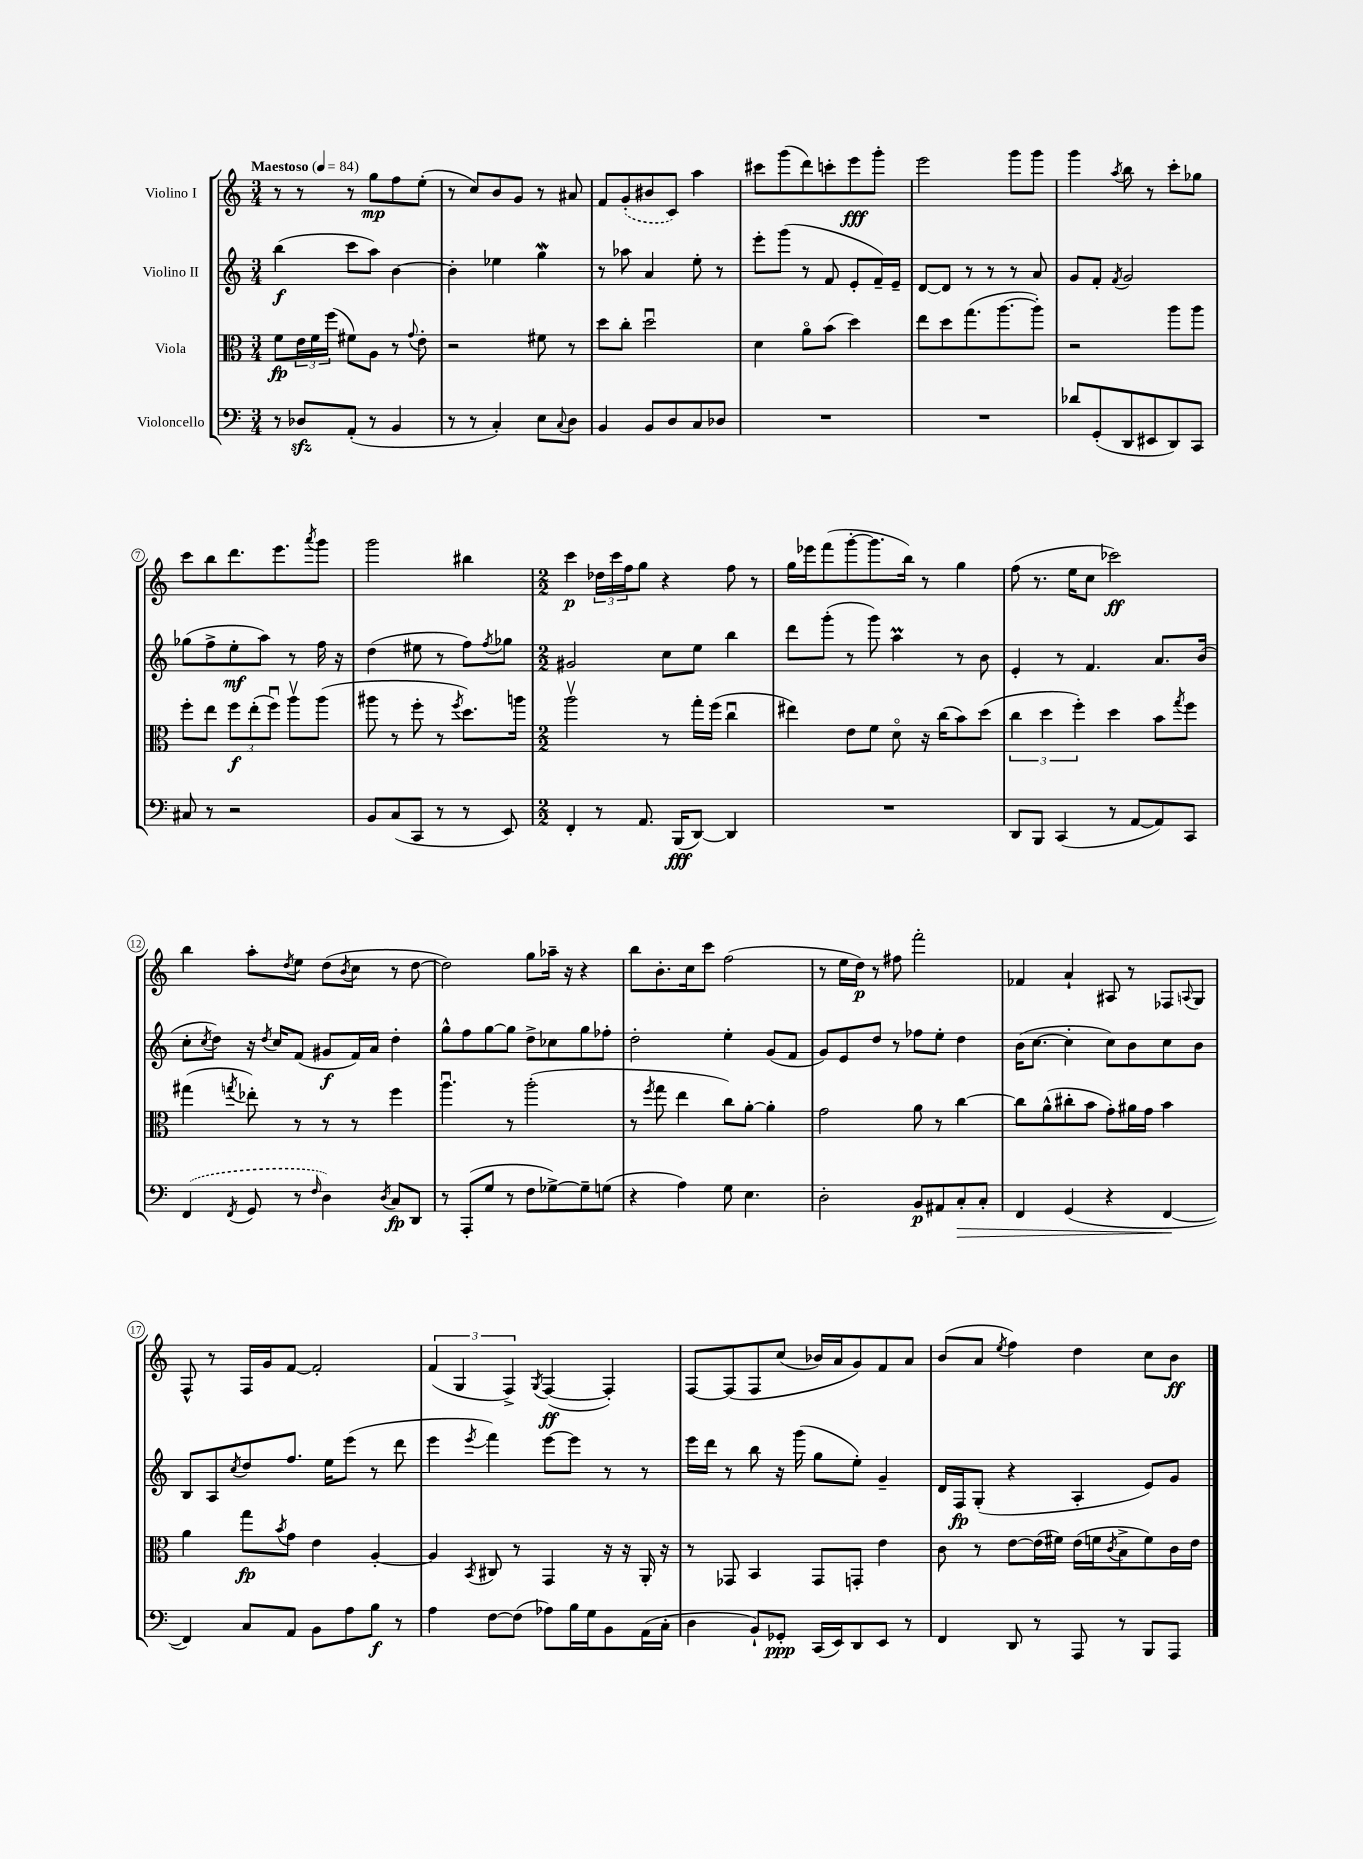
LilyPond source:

<<
\new StaffGroup <<
\new Staff = "s0" \with { instrumentName = "Violino I" } {
    \clef treble \key c \major \numericTimeSignature \time 3/4 \tempo "Maestoso" 4 = 84
    r8 r8 r8 g''8\mp f''8 e''8-.( |
    r8 c''8) b'8 g'8 r8 ais'8 |
    f'8 \once \slurDashed g'8-.( bis'8 c'8) a''4 |
    cis'''8 g'''8( d'''8) c'''8-. e'''8\fff g'''8-. |
    e'''2 g'''8 g'''8 |
    g'''4 \acciaccatura { a''8 } b''8 r8 c'''8-. ges''8 |
    c'''8 b''8 d'''8. e'''8. \acciaccatura { a'''8 } g'''8 |
    g'''2 bis''4 |
    \numericTimeSignature \time 2/2 c'''4\p \tuplet 3/2 { des''16 c'''16 f''16 } g''8 r4 f''8 r8 |
    g''16 ees'''16 f'''8( g'''8~-. g'''8. b''16) r8 g''4 |
    f''8( r8. e''16 c''8 ces'''2\ff) |
    b''4 a''8-. \acciaccatura { d''8 } e''8 d''8( \acciaccatura { b'8 } c''8 r8 d''8~ |
    d''2) g''8 aes''16-- r16 r4 |
    b''8 b'8.-. c''16 c'''8 f''2( |
    r8 e''16 d''16\p) r8 fis''8 f'''2-. |
    fes'4 a'4-! ais8 r8 fes8 \appoggiatura { a8 } g8 |
    f8-^ r8 f16 g'16 f'8~ f'2-. |
    \tuplet 3/2 { f'4( g4 f4->) } \acciaccatura { g8 } f4~\ff( f4-.) |
    f8~ f8\( f8 c''8( bes'16) a'16 g'8\) f'8 a'8 |
    b'8( a'8 \acciaccatura { e''8 } f''4) d''4 c''8 b'8\ff \bar "|." |
}
\new Staff = "s1" \with { instrumentName = "Violino II" } {
    \clef treble \key c \major \numericTimeSignature \time 3/4
    b''4\f( c'''8 a''8) b'4~ |
    b'4-. ees''4 g''4\mordent |
    r8 aes''8 a'4 e''8-. r8 |
    e'''8-. g'''8( r8 f'8 e'8-. f'16--) e'16-- |
    d'8~ d'8 r8 r8 r8 a'8 |
    g'8 f'8-. \acciaccatura { f'8 } g'2 |
    ges''8( f''8-> e''8-.\mf a''8) r8 f''16 r16 |
    d''4( eis''8 r8 f''8) \acciaccatura { f''8 } ges''8 |
    \numericTimeSignature \time 2/2 gis'2 c''8 e''8 b''4 |
    d'''8 g'''8-.( r8 g'''8) a''4\prall r8 b'8 |
    e'4-. r8 f'4. a'8. b'16( |
    c''8-. \acciaccatura { c''8 } d''8) r16 \acciaccatura { d''8 } c''16 f'8( gis'8\f f'16) a'16 d''4-. |
    g''8-^ f''8 g''8~ g''8 d''8-> ces''8 g''8 fes''8-. |
    d''2-. e''4-. g'8( f'8 |
    g'8) e'8 d''8 r8 fes''8 e''8-. d''4 |
    b'16( c''8.~ c''4-. c''8) b'8 c''8 b'8 |
    b8 a8 \acciaccatura { c''8 } d''8 f''8. e''16 e'''8( r8 d'''8 |
    e'''4 \acciaccatura { e'''8 } f'''4) e'''8~ e'''8 r8 r8 |
    e'''16 d'''16 r8 b''8 r16 g'''16( g''8 e''8-.) g'4-- |
    d'16 f16\fp g8-.( r4 a4-. e'8) g'8 \bar "|." |
}
\new Staff = "s2" \with { instrumentName = "Viola" } {
    \clef alto \key c \major \numericTimeSignature \time 3/4
    f'8\fp \tuplet 3/2 { e'16 f'16 f''16( } fis'8) a8 r8 \appoggiatura { g'8 } e'8-. |
    r2 fis'8 r8 |
    d''8 c''8-. d''2\downbow |
    d'4 a'8\flageolet b'8( d''4) |
    e''8 d''8 g''8.( a''8.~ a''8-.) |
    r2 a''8 a''8 |
    f''8-. e''8 \tuplet 3/2 { f''8\f e''8-.( f''8\downbow) } a''8\upbow a''8( |
    ais''8 r8 f''8-. r8 \acciaccatura { f''8 } d''8.) a''16 |
    \numericTimeSignature \time 2/2 a''2\upbow r8 g''16-. f''16( c''4\downbow |
    eis''4) e'8 f'8 d'8\flageolet r16 c''16( b'8) d''8( |
    \tuplet 3/2 { c''4 d''4 f''4-.) } d''4 b'8 \acciaccatura { g''8 } f''8 |
    gis''4( \acciaccatura { g''8 } ees''8-.) r8 r8 r8 f''4 |
    a''4.\downbow r8 a''2-.( |
    r8 \acciaccatura { f''8 } g''8 e''4 c''8) a'8~-. a'4-. |
    g'2 a'8 r8 c''4~ |
    c''8 a'8-^( cis''8-. b'8 g'8-.) ais'16 g'16 b'4 |
    a'4 g''8\fp \acciaccatura { b'8 } g'8 e'4 a4~-. |
    a4 \acciaccatura { b,8 } cis8 r8 g,4 r16 r16 a,16-. r16 |
    r8 ges,8 b,4 ges,8 g,8-. e'4 |
    c'8 r8 e'8~ e'16( fis'16) e'16( f'16 \acciaccatura { c'8 } b8-> f'8) c'16 e'16 \bar "|." |
}
\new Staff = "s3" \with { instrumentName = "Violoncello" } {
    \clef bass \key c \major \numericTimeSignature \time 3/4
    r8 des8\sfz a,8-.( r8 b,4 |
    r8 r8 c4-.) e8 \appoggiatura { c8 } d8 |
    b,4 b,8 d8 c8 des8 |
    R2. |
    R2. |
    des'8 g,8-.( d,8 eis,8 d,8) c,8 |
    cis8 r8 r2 |
    b,8 c8( c,8 r8 r8 e,8) |
    \numericTimeSignature \time 2/2 f,4-. r8 a,8. b,,16\fff( d,8~) d,4 |
    R1 |
    d,8 b,,8 c,4( r8 a,8~ a,8) c,8 |
    \once \slurDashed f,4( \acciaccatura { f,8 } g,8 r8 \grace { f16 } d4) \acciaccatura { d8 } c8\fp d,8 |
    r8 a,,8-.( g8 r8 f8 ges8~->) ges8-- g8( |
    r4 a4) g8 e4. |
    d2-. b,8\p ais,8 c8-.\> c8-. |
    f,4 g,4( r4 f,4~\! |
    f,4) c8 a,8 b,8 a8 b8\f r8 |
    a4 f8~ f8( aes8) b16 g16 b,8 a,16( c16-. |
    d4 b,8-!) ges,8-.\ppp c,16( e,16) d,8 e,8 r8 |
    f,4 d,8 r8 a,,8 r8 b,,8 a,,8 \bar "|." |
}
>>
>>
\layout { \context { \Score \override BarNumber.stencil = #(make-stencil-circler 0.1 0.3 ly:text-interface::print) } }
